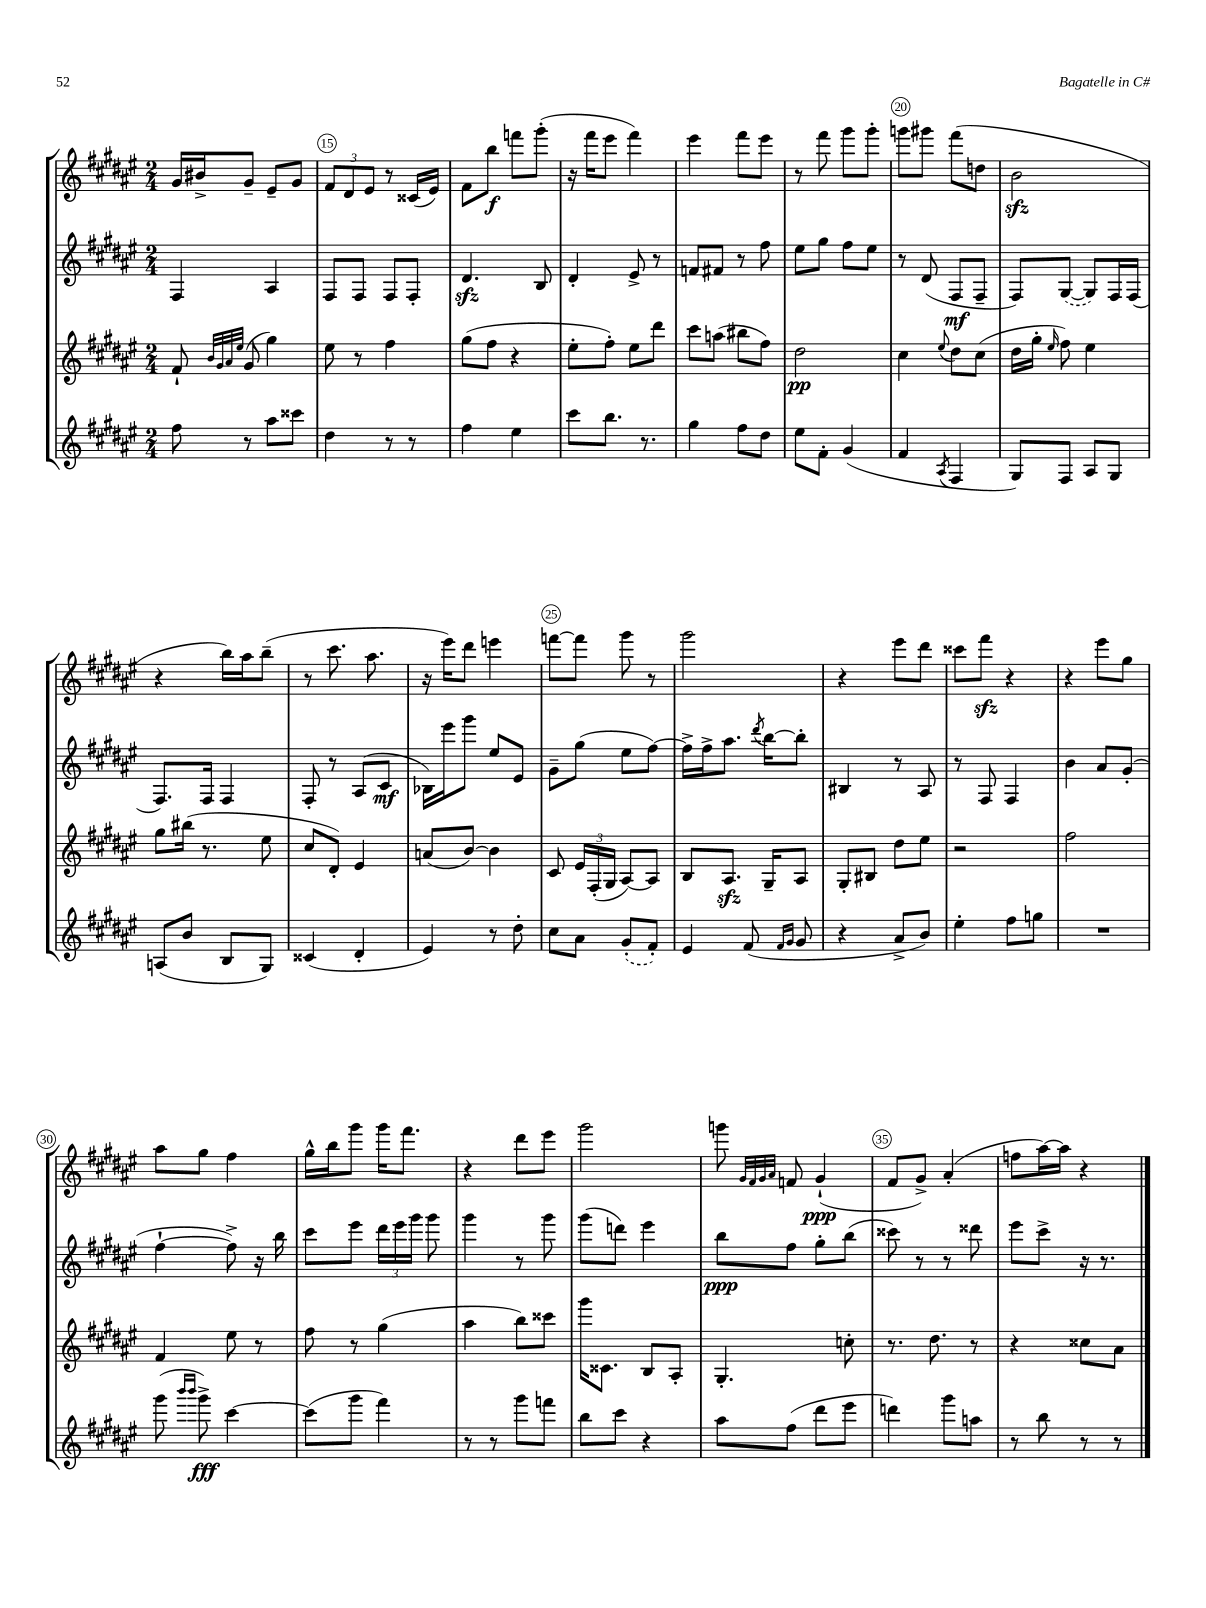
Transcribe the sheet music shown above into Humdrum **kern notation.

**kern	**dynam	**kern	**dynam	**kern	**dynam	**kern	**dynam
*part4	*part4	*part3	*part3	*part2	*part2	*part1	*part1
*staff4	*staff4	*staff3	*staff3	*staff2	*staff2	*staff1	*staff1
*clefG2	*	*clefG2	*	*clefG2	*	*clefG2	*
*k[f#c#g#d#a#e#]	*	*k[f#c#g#d#a#e#]	*	*k[f#c#g#d#a#e#]	*	*k[f#c#g#d#a#e#]	*
*M2/4	*	*M2/4	*	*M2/4	*	*M2/4	*
=14	=14	=14	=14	=14	=14	=14	=14
8ff#\	.	8f#`/	.	4F#/	.	16g#/LL	.
.	.	.	.	.	.	16b#X^/J	.
.	.	32qqb/LLL	.	.	.	.	.
.	.	32qqg#/	.	.	.	.	.
.	.	32qqa#/	.	.	.	.	.
.	.	32qqee#/JJJ	.	.	.	.	.
8r	.	(8g#/	.	.	.	8g#~/J	.
8aa#\L	.	4gg#\)	.	4A#/	.	8e#~/L	.
8ccc##X\J	.	.	.	.	.	8g#/J	.
=15	=15	=15	=15	=15	=15	=15	=15
4dd#\	.	8ee#\	.	8F#/L	.	12f#/L	.
.	.	.	.	.	.	12d#/	.
.	.	8r	.	8F#/J	.	.	.
.	.	.	.	.	.	12e#/J	.
8r	.	4ff#\	.	8F#/L	.	8r	.
8r	.	.	.	8F#'/J	.	(16c##X/LL	.
.	.	.	.	.	.	16e#/JJ)	.
=16	=16	=16	=16	=16	=16	=16	=16
4ff#\	.	(8gg#\L	.	4.d#zz/	.	8f#\L	.
.	.	8ff#\J	.	.	.	8bb\J	f
4ee#\	.	4r	.	.	.	8fffn\L	.
.	.	.	.	8B/	.	(8ggg#'\J	.
=17	=17	=17	=17	=17	=17	=17	=17
8ccc#\L	.	8ee#'\L	.	4d#'/	.	16r	.
.	.	.	.	.	.	16fff#\KL	.
8.bb\J	.	8ff#'\J)	.	.	.	8eee#\J	.
.	.	8ee#\L	.	8e#^/	.	4fff#\)	.
8.r	.	.	.	.	.	.	.
.	.	8ddd#\J	.	8r	.	.	.
=18	=18	=18	=18	=18	=18	=18	=18
4gg#\	.	8ccc#\L	.	8fn/L	.	4eee#\	.
.	.	(8aan\J	.	8f#X/J	.	.	.
8ff#\L	.	8bb#X\L	.	8r	.	8fff#\L	.
8dd#\J	.	8ff#\J)	.	8ff#\	.	8eee#\J	.
=19	=19	=19	=19	=19	=19	=19	=19
8ee#\L	.	2dd#\	pp	8ee#\L	.	8r	.
8f#'\J	.	.	.	8gg#\J	.	8fff#\	.
(4g#/	.	.	.	8ff#\L	.	8ggg#\L	.
.	.	.	.	8ee#\J	.	8ggg#'\J	.
=20	=20	=20	=20	=20	=20	=20	=20
4f#/	.	4cc#\	.	8r	.	8gggn\L	.
.	.	.	.	(8d#/	.	8ggg#X\J	.
8qA#/	.	8qqee#/	.	.	.	.	.
4F#/	.	8dd#\L	.	8F#/L	mf	(8fff#\L	.
.	.	(8cc#\J	.	8F#~/J	.	8ddn\J	.
=21	=21	=21	=21	=21	=21	=21	=21
8G#/L)	.	16dd#\LL	.	8F#/L)	.	2bzz\	.
.	.	16gg#'\JJ	.	.	.	.	.
.	.	16qqee#/	.	.	.	.	.
8F#/J	.	8ff#\)	.	([8G#/J	.	.	.
8A#/L	.	4ee#\	.	8G#/L])	.	.	.
8G#/J	.	.	.	16F#/L	.	.	.
.	.	.	.	(16F#/JJ	.	.	.
!!LO:LB:g=z
=22	=22	=22	=22	=22	=22	=22	=22
(8An/L	.	8gg#\L	.	8.F#/L)	.	4r	.
8b/J	.	(16bb#X\Jk	.	.	.	.	.
.	.	8.r	.	16F#/Jk	.	.	.
8B/L	.	.	.	4F#/	.	16bb\LL)	.
.	.	.	.	.	.	16aa#\J	.
8G#/J)	.	8ee#\	.	.	.	(8bb~\J	.
=23	=23	=23	=23	=23	=23	=23	=23
(4c##X/	.	8cc#/L	.	8F#'/	.	8r	.
.	.	8d#'/J)	.	8r	.	8.ccc#\	.
4d#'/	.	4e#/	.	(8A#/L	.	.	.
.	.	.	.	.	.	8.aa#\	.
.	.	.	.	8c#/J	mf	.	.
=24	=24	=24	=24	=24	=24	=24	=24
4e#/)	.	(8an/L	.	16B-X\LL)	.	16r	.
.	.	.	.	16eee#\J	.	16eee#\KL)	.
.	.	[8b/J)	.	8ggg#\J	.	8ddd#\J	.
8r	.	4b\]	.	8ee#/L	.	4eeen\	.
8dd#'\	.	.	.	8e#/J	.	.	.
=25	=25	=25	=25	=25	=25	=25	=25
8cc#\L	.	8c#/	.	8g#~\L	.	[8fffn\L	.
8a#\J	.	24e#/LL	.	(8gg#\J	.	8fff\J]	.
.	.	(24F#'/	.	.	.	.	.
.	.	24G#/JJ	.	.	.	.	.
(8g#'/L	.	[8A#/L)	.	8ee#\L	.	8ggg#\	.
8f#'/J)	.	8A#/J]	.	[8ff#\J)	.	8r	.
=26	=26	=26	=26	=26	=26	=26	=26
4e#/	.	8B/L	.	16ff#^\LL]	.	2ggg#\	.
.	.	.	.	16ff#^\J	.	.	.
.	.	8.A#zz/J	.	8.aa#\J	.	.	.
(8f#/	.	.	.	.	.	.	.
.	.	.	.	8qddd#/	.	.	.
.	.	16G#~/KL	.	[16bb\KL	.	.	.
16qqf#/LL	.	.	.	.	.	.	.
16qqg#/JJ	.	.	.	.	.	.	.
8g#/	.	8A#/J	.	8bb'\J]	.	.	.
=27	=27	=27	=27	=27	=27	=27	=27
4r	.	8G#'/L	.	4B#X/	.	4r	.
.	.	8B#X/J	.	.	.	.	.
8a#^/L	.	8dd#\L	.	8r	.	8eee#\L	.
8b/J)	.	8ee#\J	.	8A#/	.	8ddd#\J	.
=28	=28	=28	=28	=28	=28	=28	=28
4ee#'\	.	2r	.	8r	.	8ccc##X\L	.
.	.	.	.	8F#/	.	8fff#zz\J	.
8ff#\L	.	.	.	4F#/	.	4r	.
8ggn\J	.	.	.	.	.	.	.
=29	=29	=29	=29	=29	=29	=29	=29
2r	.	2ff#\	.	4b\	.	4r	.
.	.	.	.	8a#/L	.	8eee#\L	.
.	.	.	.	(8g#'/J	.	8gg#\J	.
!!LO:LB:g=z
=30	=30	=30	=30	=30	=30	=30	=30
(8ggg#\	.	4f#/	.	[4ff#`\	.	8aa#\L	.
16qqbbb/LL	.	.	.	.	.	.	.
16qqbbb/JJ	.	.	.	.	.	.	.
8ggg#^\)	fff	.	.	.	.	8gg#\J	.
[4ccc#\	.	8ee#\	.	8ff#^\])	.	4ff#\	.
.	.	8r	.	16r	.	.	.
.	.	.	.	16bb\	.	.	.
=31	=31	=31	=31	=31	=31	=31	=31
(8ccc#\L]	.	8ff#\	.	8ccc#\L	.	16gg#^^\LL	.
.	.	.	.	.	.	16bb\J	.
8ggg#\J	.	8r	.	8eee#\J	.	8ggg#\J	.
4fff#\)	.	(4gg#\	.	24ddd#\LL	.	16ggg#\KL	.
.	.	.	.	24eee#\	.	.	.
.	.	.	.	.	.	8.fff#\J	.
.	.	.	.	24ggg#\JJ	.	.	.
.	.	.	.	8ggg#\	.	.	.
=32	=32	=32	=32	=32	=32	=32	=32
8r	.	4aa#\	.	4ggg#\	.	4r	.
8r	.	.	.	.	.	.	.
8ggg#\L	.	8bb\L)	.	8r	.	8ddd#\L	.
8fffn\J	.	8ccc##X\J	.	8ggg#\	.	8eee#\J	.
=33	=33	=33	=33	=33	=33	=33	=33
8bb\L	.	16ggg#\KL	.	(8ggg#\L	.	2ggg#\	.
.	.	8.c##X\J	.	.	.	.	.
8ccc#\J	.	.	.	8dddn\J)	.	.	.
4r	.	8B/L	.	4eee#\	.	.	.
.	.	8A#'/J	.	.	.	.	.
=34	=34	=34	=34	=34	=34	=34	=34
8aa#\L	.	4.G#'/	.	8bb\L	ppp	8gggn\	.
.	.	.	.	.	.	32qqg#/LLL	.
.	.	.	.	.	.	32qqf#/	.
.	.	.	.	.	.	32qqg#/	.
.	.	.	.	.	.	32qqa#/JJJ	.
(8ff#\J	.	.	.	8ff#\J	.	8fn/	.
8ddd#\L	.	.	.	8gg#'\L	.	(4g#`/	ppp
8eee#\J	.	8ccn'\	.	(8bb\J	.	.	.
=35	=35	=35	=35	=35	=35	=35	=35
4dddn\)	.	8.r	.	8ccc##X\)	.	8f#/L	.
.	.	.	.	8r	.	8g#^/J)	.
.	.	8.dd#\	.	.	.	.	.
8ggg#\L	.	.	.	8r	.	(4a#'/	.
8aan\J	.	8r	.	8ddd##X\	.	.	.
=36	=36	=36	=36	=36	=36	=36	=36
8r	.	4r	.	8eee#\L	.	8ffn\L	.
8bb\	.	.	.	8ccc#^\J	.	[16aa#\L)	.
.	.	.	.	.	.	16aa#\JJ]	.
8r	.	8cc##X\L	.	16r	.	4r	.
.	.	.	.	8.r	.	.	.
8r	.	8a#\J	.	.	.	.	.
==	==	==	==	==	==	==	==
*-	*-	*-	*-	*-	*-	*-	*-
